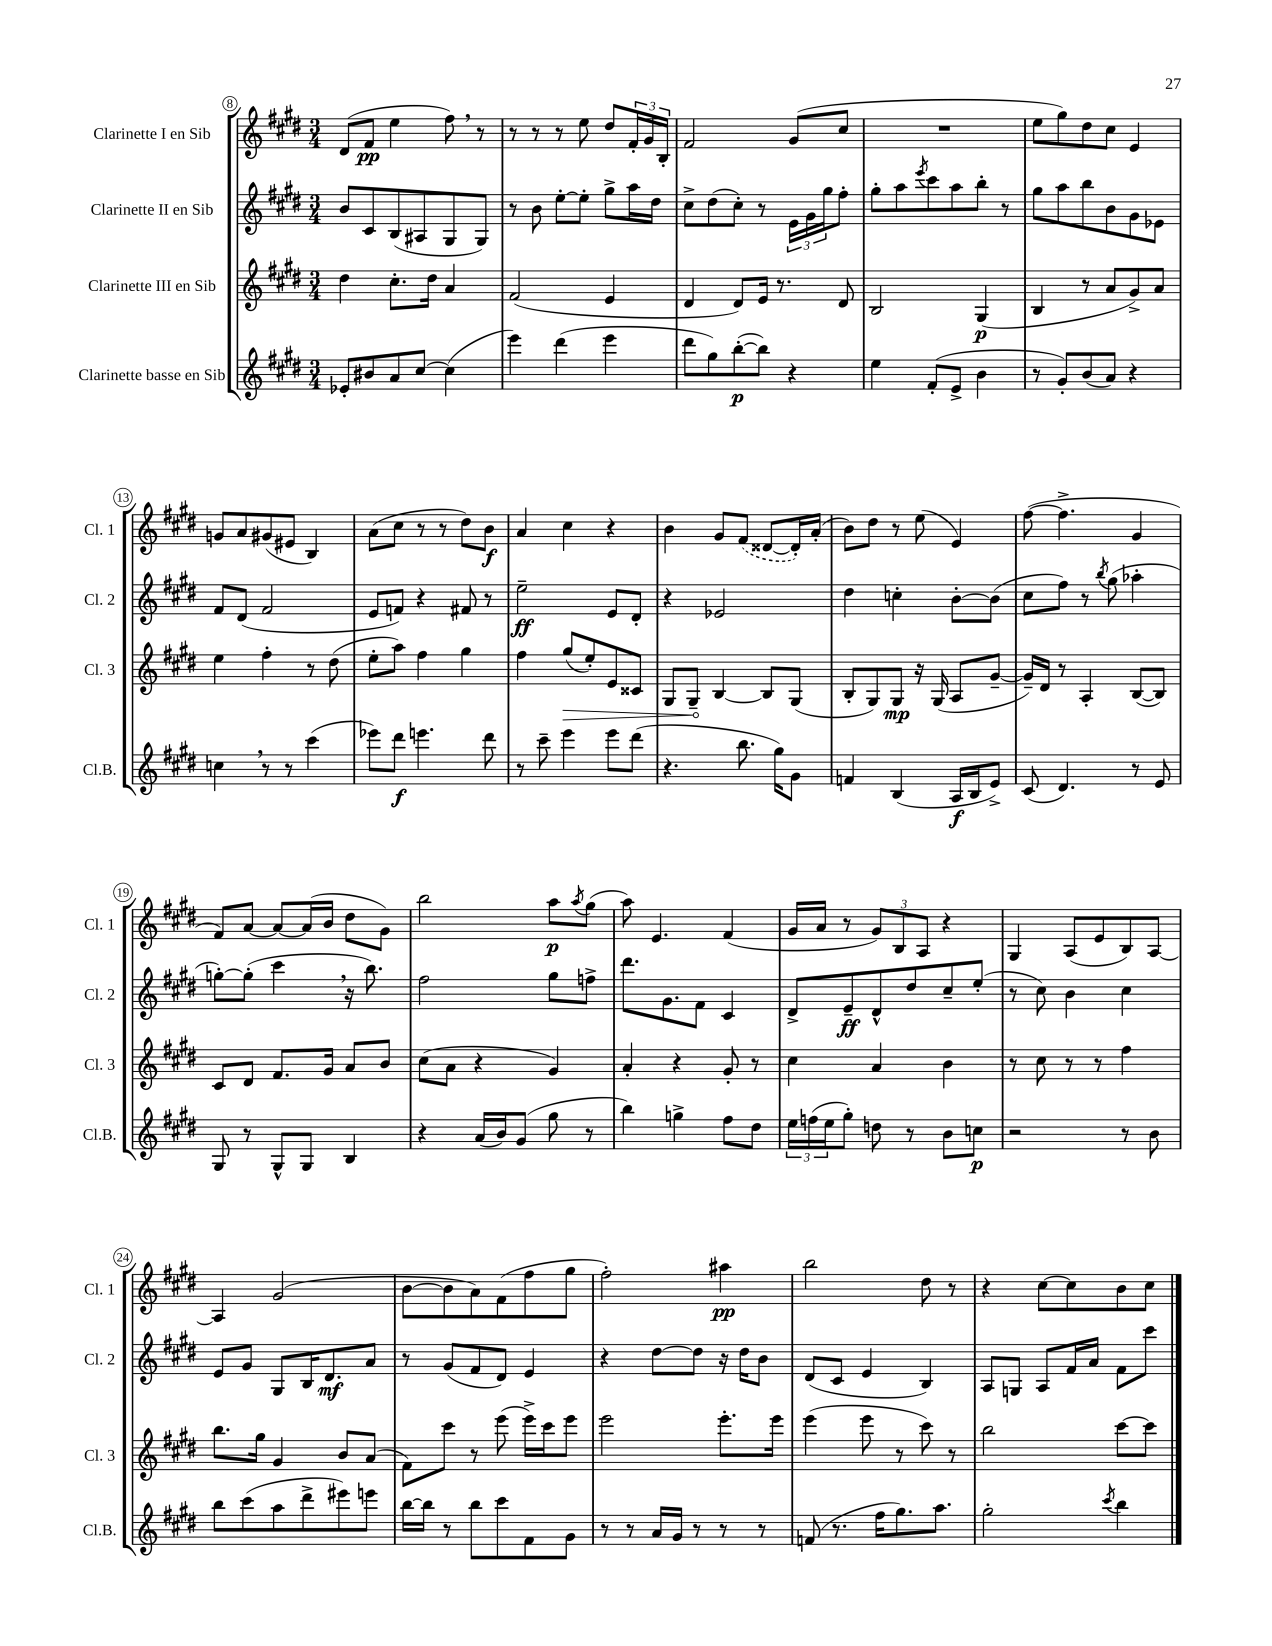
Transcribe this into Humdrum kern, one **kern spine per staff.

**kern	**kern	**kern	**kern
*staff4	*staff3	*staff2	*staff1
*clefG2	*clefG2	*clefG2	*clefG2
*k[f#c#g#d#]	*k[f#c#g#d#]	*k[f#c#g#d#]	*k[f#c#g#d#]
*M3/4	*M3/4	*M3/4	*M3/4
8e-'/L	4dd#\	8b/L	(8d#/L
8b#/	.	8c#/	8f#/J
8a/	8.cc#'\L	(8B/	4ee\
[8cc#/J	.	8A#/	.
.	16dd#\Jk	.	.
(4cc#\]	4a/	8G#/	8ff#\)
.	.	8G#/J)	8r
=	=	=	=
4eee\)	(2f#/	8r	8r
.	.	8b\	8r
(4ddd#\	.	[8ee'\L	8r
.	.	8ee'\]J	8ee\
4eee\	4e/	8gg#^\L	8dd#/L
.	.	16aa\L	24f#'/L
.	.	.	24g#/
.	.	16dd#\JJ	.
.	.	.	24B'/JJ
=	=	=	=
8ddd#\L	4d#/	8cc#^\L	2f#/
8gg#\)	.	(8dd#\	.
([8bb'\	8d#/L)	8cc#'\J)	.
8bb\]J)	16e/Jk	8r	.
.	8.r	.	.
4r	.	24e\LL	(8g#/L
.	.	24g#\	.
.	.	24gg#\J	.
.	8d#/	8ff#'\J	8cc#/J
=	=	=	=
4ee\	2B/	8gg#'\L	2.r
.	.	8aa\	.
.	.	8qeee/	.
(8f#'/L	.	8ccc#\	.
8e^/J	.	8aa\	.
4b\	(4G#/	8bb'\J	.
.	.	8r	.
=	=	=	=
8r	4B/	8gg#\L	8ee\L
8g#'/L)	.	8aa\	8gg#\)
(8b/	8r	8bb\	8dd#\
8a/J)	8a/L	8b\	8cc#\J
4r	8g#^/)	8g#\	4e/
.	8a/J	8e-\J	.
=	=	=	=
4cc\	4ee\	8f#/L	8g/L
.	.	(8d#/J	8a/
8r	4ff#'\	2f#/	(8g#/
8r	.	.	8e#/J
(4ccc#\	8r	.	4B/)
.	(8dd#\	.	.
=	=	=	=
8eee-\L)	8ee'\L	8e/L	(8a\L
8ddd#\J	8aa\J)	8f/J)	8cc#\J
4.eee\	4ff#\	4r	8r
.	.	.	8r
.	4gg#\	8f#/	8dd#\L)
8ddd#\	.	8r	8b\J
=	=	=	=
8r	4ff#\	2ee~\	4a/
8ccc#~\	.	.	.
4eee\	(8gg#/L	.	4cc#\
.	8ee'/)	.	.
8eee\L	8e/	8e/L	4r
(8ddd#\J	8c##/J	8d#'/J	.
=	=	=	=
4.r	8G#/L	4r	4b\
.	8G#~/J	.	.
.	[4B/	2e-/	8g#/L
8.bb\	.	.	(8f#/J
.	8B/]L	.	[8d##/L
16gg#\LK)	.	.	.
8g#\J	(8G#/J	.	16d##'/]L)
.	.	.	(16a'/JJ
=	=	=	=
4f/	8B'/L	4dd#\	8b\L)
.	8G#/)	.	8dd#\J
(4B/	8G#/J	4cc'\	8r
.	16r	.	(8ee\
.	(16G#/	.	.
16A/LL	8A/L	[8b'\L	4e/)
16B/J	.	.	.
8e^/J)	[8g#~/J	(8b\]J	.
=	=	=	=
(8c#/	16g#~/]LL)	8cc#\L	([8ff#\
.	16d#/JJ	.	.
4.d#/)	8r	8ff#\J)	4.ff#^\]
.	4A'/	8r	.
.	.	8qbb/	.
.	.	(8gg#\	.
8r	([8B/L	4aa-'\	4g#/
8e/	8B/]J)	.	.
=	=	=	=
8G#/	8c#/L	[8gg'\L)	8f#/L)
8r	8d#/J	(8gg'\]J	[8a/J
8G#^^/L	8.f#/L	4ccc#\	8a/_L
8G#/J	.	.	(16a/]L
.	16g#/Jk	.	16b/JJ
4B/	8a/L	16r	8dd#\L
.	.	8.bb\)	.
.	8b/J	.	8g#\J)
=	=	=	=
4r	(8cc#\L	2ff#\	2bb\
.	8a\J	.	.
(16a/LL	4r	.	.
16b/J)	.	.	.
(8g#/J	.	.	.
8gg#\	4g#/)	8gg#\L	8aa\L
.	.	.	8qaa/
8r	.	8ff^\J	(8gg#\J
=	=	=	=
4bb\)	4a'/	8.ddd#\L	8aa\)
.	.	.	4.e/
.	.	8.g#\	.
4gg^\	4r	.	.
.	.	8f#\J	.
8ff#\L	8g#'/	4c#/	(4f#/
8dd#\J	8r	.	.
=	=	=	=
24ee\LL	4cc#\	8d#^/L	16g#/LL
(24ff\	.	.	.
.	.	.	16a/JJ
24ee\J	.	.	.
8gg#'\J)	.	8e~/	8r
8dd\	4a/	8d#^^/	12g#/L)
.	.	.	12B/
8r	.	8dd#/	.
.	.	.	12A/J
8b\L	4b\	8cc#~/	4r
8cc\J	.	(8ee'/J	.
=	=	=	=
2r	8r	8r	4G#/
.	8cc#\	8cc#\)	.
.	8r	4b\	(8A/L
.	8r	.	8e/
8r	4ff#\	4cc#\	8B/)
8b\	.	.	[8A/J
=	=	=	=
8bb\L	8.bb\L	8e/L	4A/]
(8ccc#\	.	8g#/J	.
.	16gg#\Jk	.	.
8aa\	4g#/	8G#/L	(2g#/
8ddd#^\	.	16B/K	.
.	.	8.d#/	.
8eee#\)	8b/L	.	.
8eee\J	(8a/J	8a/J	.
=	=	=	=
[16bb\LL	8f#\L)	8r	[8b\L
16bb\]JJ	.	.	.
8r	8ccc#\J	(8g#/L	8b\]
8bb\L	8r	8f#/	8a\)
8ccc#\	(8eee\	8d#/J)	(8f#\
8f#\	16eee^\LL)	4e/	8ff#\
.	16ccc#\J	.	.
8g#\J	8eee\J	.	8gg#\J
=	=	=	=
8r	2eee\	4r	2ff#'\)
8r	.	.	.
16a/LL	.	[8dd#\L	.
16g#/JJ	.	.	.
8r	.	8dd#\]J	.
8r	8.eee'\L	16r	4aa#\
.	.	16dd#\LK	.
8r	.	8b\J	.
.	16eee\Jk	.	.
=	=	=	=
(8f/	(4eee\	(8d#/L	2bb\
8.r	.	8c#/J	.
.	8eee\	4e/	.
16ff#\LK	.	.	.
8.gg#\)	8r	.	.
.	8ccc#\)	4B/)	8dd#\
8.aa\J	.	.	.
.	8r	.	8r
=	=	=	=
2gg#'\	2bb\	8A/L	4r
.	.	8G/J	.
.	.	8A/L	[8cc#\L
.	.	16f#/L	8cc#\]
.	.	16a/JJ	.
8qccc#/	.	.	.
4bb\	[8ccc#\L	8f#\L	8b\
.	8ccc#\]J	8ccc#\J	8cc#\J
==	==	==	==
*-	*-	*-	*-
